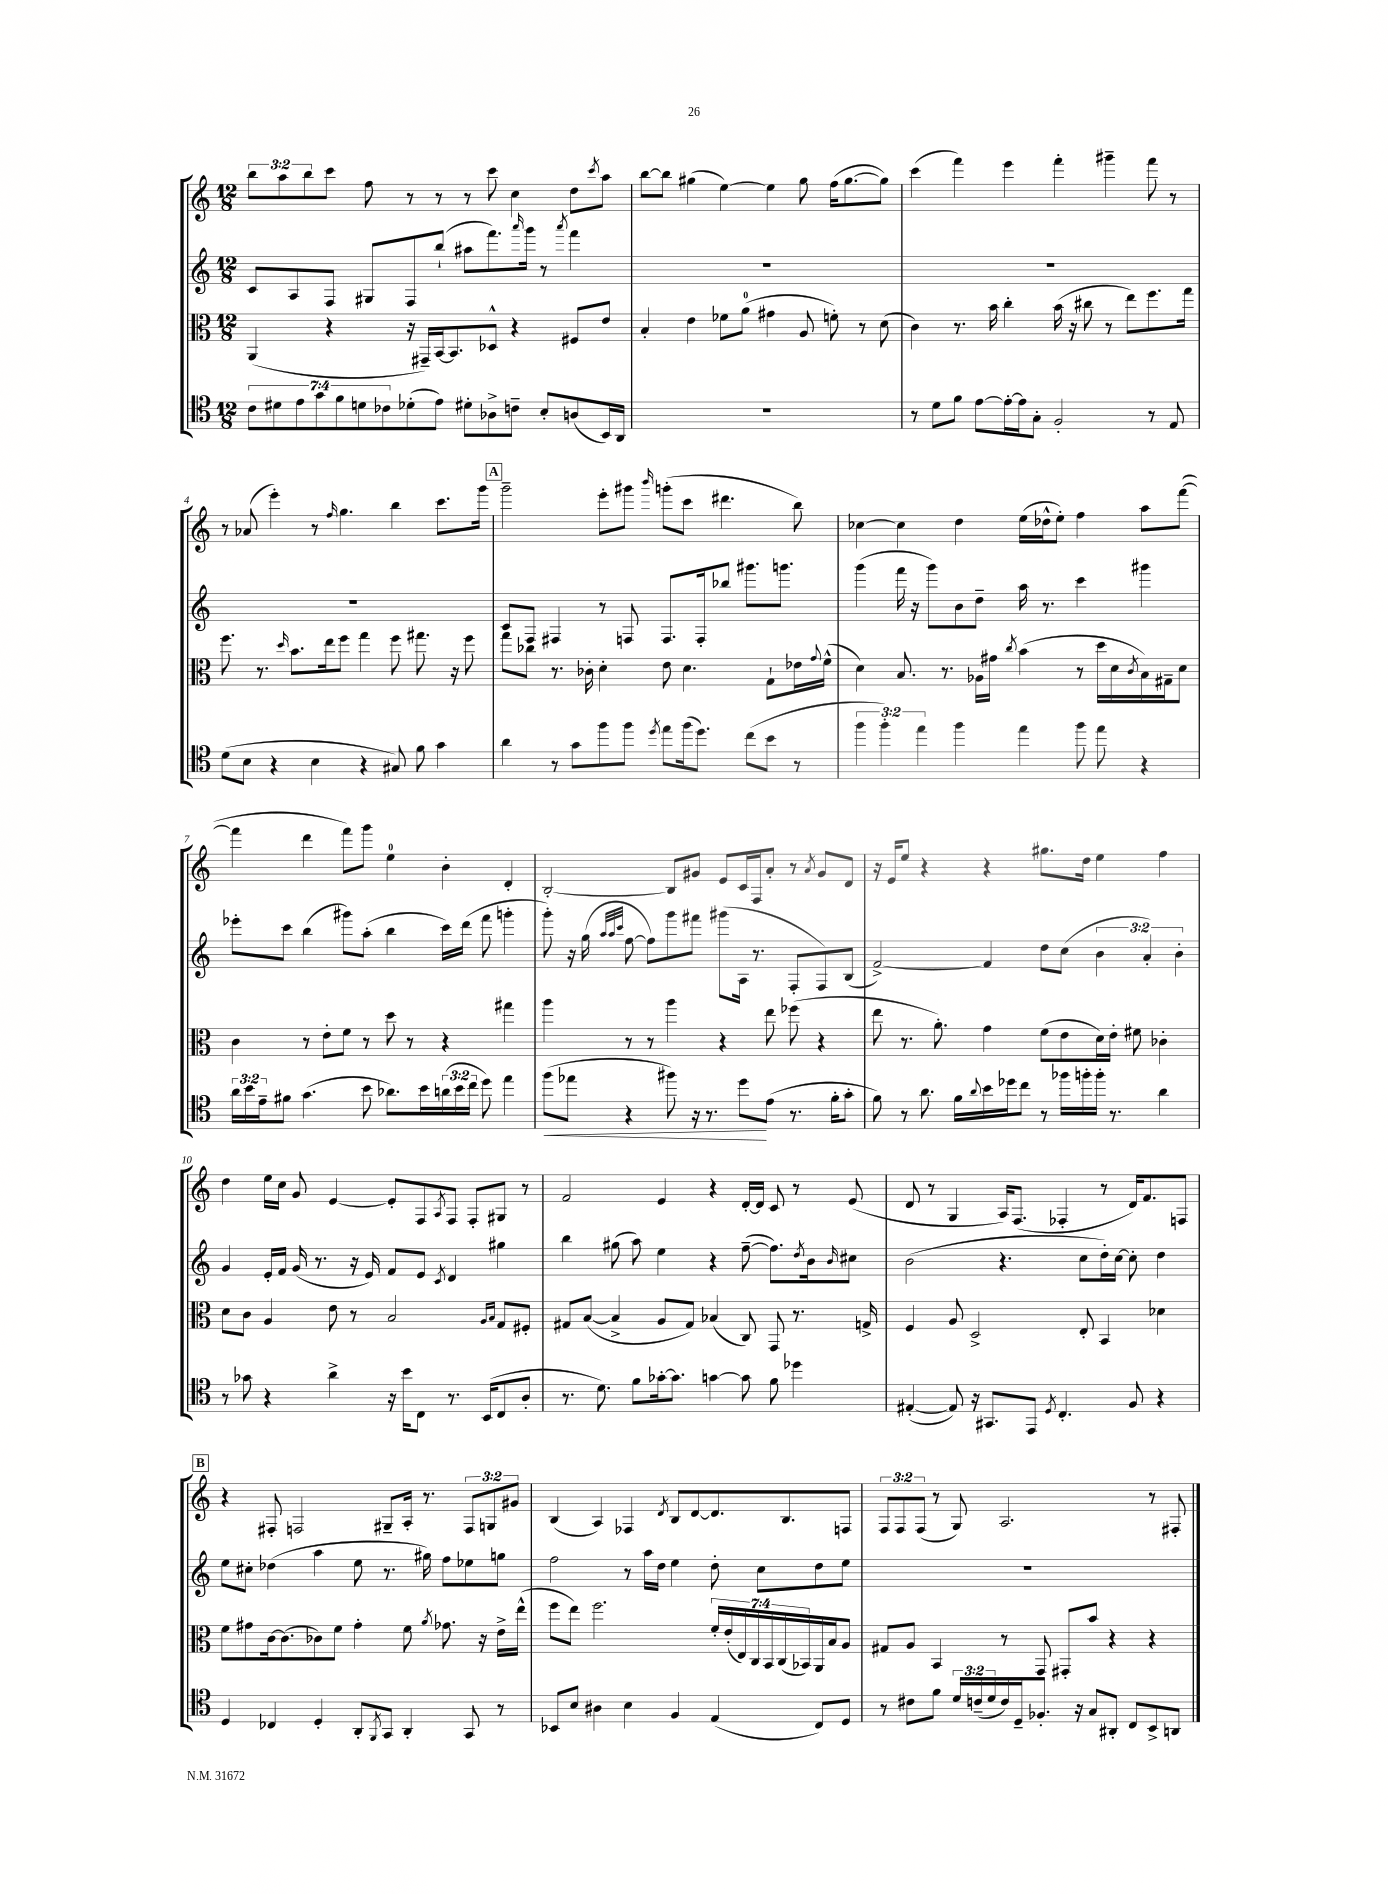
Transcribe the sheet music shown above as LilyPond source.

<<
\new StaffGroup <<
\new Staff = "s0" {
    \clef treble \key c \major \numericTimeSignature \time 12/8 \override Staff.TupletNumber.text = #tuplet-number::calc-fraction-text
    \tuplet 3/2 { b''8 a''8 b''8 } c'''8 f''8 r8 r8 r8 c'''8 c''4 d''8 \acciaccatura { c'''8 } a''8 |
    b''8~ b''8 gis''4( e''4~) e''4 gis''8 f''16( gis''8.~ gis''8) |
    c'''4( f'''4) e'''4 f'''4-. gis'''4-- f'''8 r8 |
    r8 aes'8( e'''4-.) r8 \grace { f''16 } g''4. b''4 c'''8. g'''16 |
    \mark \markup { \box "A" } g'''2-- e'''8-. gis'''8 \grace { b'''16 } g'''8-.( c'''8 dis'''4. b''8) |
    ces''4~ ces''4 d''4 e''16( des''16-^ e''8-.) f''4 a''8 f'''8~( |
    f'''4 d'''4 f'''8) g'''8 e''4-0 b'4-. d'4-. |
    b2~-. b8 gis'8 e'8 c'16 f16 a'8-. r8 \acciaccatura { a'8 } gis'8 d'8 |
    r16 e'16 e''8 r4 r4 gis''8. d''16 e''4 f''4 |
    d''4 e''16 c''16 g'8 e'4~ e'8-. f8 \acciaccatura { a8 } f8 f8-. gis8 r8 |
    f'2 e'4 r4 d'16~-. d'16 c'8 r8 e'8( |
    d'8 r8 g4 a16) f8.( fes4-. r8 d'16) f'8. f8 |
    \mark \markup { \box "B" } r4 fis8-. f2 gis8-- a16-. r8. \tuplet 3/2 { f8 g8 gis'8 } |
    b4( a4) fes4 \acciaccatura { d'8 } b8 d'8~ d'8. b8. f8 |
    \tuplet 3/2 { f8 f8 f8( } r8 g8) a2. r8 fis8-. \bar "|." |
}
\new Staff = "s1" {
    \clef treble \key c \major \numericTimeSignature \time 12/8 \override Staff.TupletNumber.text = #tuplet-number::calc-fraction-text
    c'8 a8 f8 gis8 f8 b''8-!( ais''8 f'''8.) \grace { a'''16 } g'''16 r8 \acciaccatura { a'''8 } f'''4 |
    R1. |
    R1. |
    R1. |
    \mark \markup { \box "A" } c'8 f8 fis4 r8 f8 f8. f16-. bes''8 gis'''8. g'''8. |
    g'''4( f'''16 r16 g'''8) b'8 d''8-- a''16 r8. c'''4 gis'''4 |
    ees'''8-. c'''8 b''4( gis'''8) a''8-.( b''4 c'''16) d'''16( f'''8 g'''4-. |
    g'''8-.) r16 g''16( \grace { a''32 a''32 c'''32 } f''8~ f''8) g'''8 fis'''8 gis'''8( a16 r8. f8-. f8) b8( |
    f'2~->) f'4 d''8 c''8( \tuplet 3/2 { b'4 a'4-.) b'4-. } |
    g'4 e'16-. f'16 g'16( r8. r16 e'16) f'8 e'8 \acciaccatura { c'8 } d'4 gis''4 |
    b''4 gis''8( a''8) e''4 r4 f''8~--( f''8.) \acciaccatura { d''8 } b'16 \grace { b'16 } cis''8 |
    b'2( r4. c''8 d''16-.) c''16~ c''8-. d''4 |
    \mark \markup { \box "B" } e''8 cis''8-. des''4( a''4 e''8 r8. gis''16) f''8 ees''8 g''8 |
    f''2 r8 a''16 d''16 e''4 d''8-. c''8 d''8 e''8 |
    R1. \bar "|." |
}
\new Staff = "s2" {
    \clef alto \key c \major \numericTimeSignature \time 12/8 \override Staff.TupletNumber.text = #tuplet-number::calc-fraction-text
    a,4( r4 r16 gis,16--) b,16~ b,8. des8-^ r4 fis8 e'8 |
    b4-. e'4 fes'8 a'8-0( gis'4 a8 f'8-.) r8 d'8( |
    c'4) r8. b'16 c''4-. b'16( r16 cis''8 r8 e''8) f''8. g''16 |
    f''8. r8. \grace { d''16 } b'8. e''16 f''8 g''4 f''8 gis''8. r16 f''8 |
    \mark \markup { \box "A" } g''8 ces''8 r8. ces'16-. d'4-. e'8 d'4. g8-! ees'16 \appoggiatura { g'8 } f'16-^( |
    d'4) b8. r8. aes16 gis'16 \acciaccatura { c''8 } b'4( r8 d''16 d'16 \acciaccatura { c'8 } b16) gis16-- d'8 |
    c'4 r8 e'8-. f'8 r8 d''8 r8 r4 gis''4 |
    a''4 r8 r8 a''4 r4 e''8 fes''8( r4 |
    e''8 r8. a'8.-.) g'4 f'8( e'8 d'16) e'16-. fis'8 ces'4-. |
    d'8 c'8 a4 e'8 r8 b2 \grace { a16 b16 } g8 fis8-. |
    gis8 b8~( b4-> a8 gis8) bes4( c8) g,8 r8. g16-> |
    f4 a8 d2-> e8-. b,4 des'4 |
    \mark \markup { \box "B" } f'8 gis'8 c'16~ c'8.( ces'8) f'8 gis'4-. f'8 \acciaccatura { a'8 } ges'8. r16 e'16-> e''16-^( |
    f''8 e''8) f''2. \tuplet 7/4 { f'16-. e'16-.( e16) c16 b,16 c16( bes,16) } a,16 b16 a8 |
    gis8 a8 b,4 r8 g,8 gis,8-. b'8 r4 r4 \bar "|." |
}
\new Staff = "s3" {
    \clef tenor \key c \major \numericTimeSignature \time 12/8 \override Staff.TupletNumber.text = #tuplet-number::calc-fraction-text
    \tuplet 7/4 { c'8 dis'8 e'8 g'8 f'8 d'8 ces'8 } des'8-.( e'8) dis'8-. aes8-> c'8-- b8-. a8( b,16) a,16 |
    R1. |
    r8 d'8 f'8 e'8~ e'16~-. e'16 g8-. f2-. r8 e8 |
    d'8( b8 r4 b4 r4 gis8) f'8 g'4 |
    \mark \markup { \box "A" } a'4 r8 g'8 f''8 f''8 \acciaccatura { d''8 } e''8 f''16( d''8.) c''8( b'8 r8 |
    \tuplet 3/2 { f''4 f''4-.) e''4 } f''4 e''4 f''8 e''8 r4 |
    \tuplet 3/2 { a'16 b'16 e'16-- } fis'8 g'4.( b'8 aes'8.) b'16 \tuplet 3/2 { a'16( b'16 c''16 } d''8) e''4 |
    f''8\<( ees''8 r4 fis''8) r16 r8. d''8\! e'8( r8. f'16-. g'8-. |
    f'8) r8 a'8. f'16 \appoggiatura { a'8 } b'16 des''16 c''8 r8 fes''16 f''16-. f''16-. r8. a'4 |
    r8 ges'8 r4 a'4-> r16 b'16 c8 r8. b,16( c8 a8-. |
    r8. d'8.) f'8 ges'16~-. ges'8. g'4~ g'8 f'8 des''4 |
    eis4~-.( eis8) r16 gis,8. e,8 \acciaccatura { d8 } c4.-. f8 r4 |
    \mark \markup { \box "B" } d4 ces4 d4-. a,8-. \acciaccatura { f,8 } g,8 a,4-. g,8 r8 |
    bes,8 b8 ais4 b4 f4 e4( c8) d8 |
    r8 cis'8 f'8 \tuplet 3/2 { d'16 c'16--( d'16 } c'16) d16-- fes8.-. r16 g8 ais,8-. c8 b,8-> a,8 \bar "|." |
}
>>
>>
